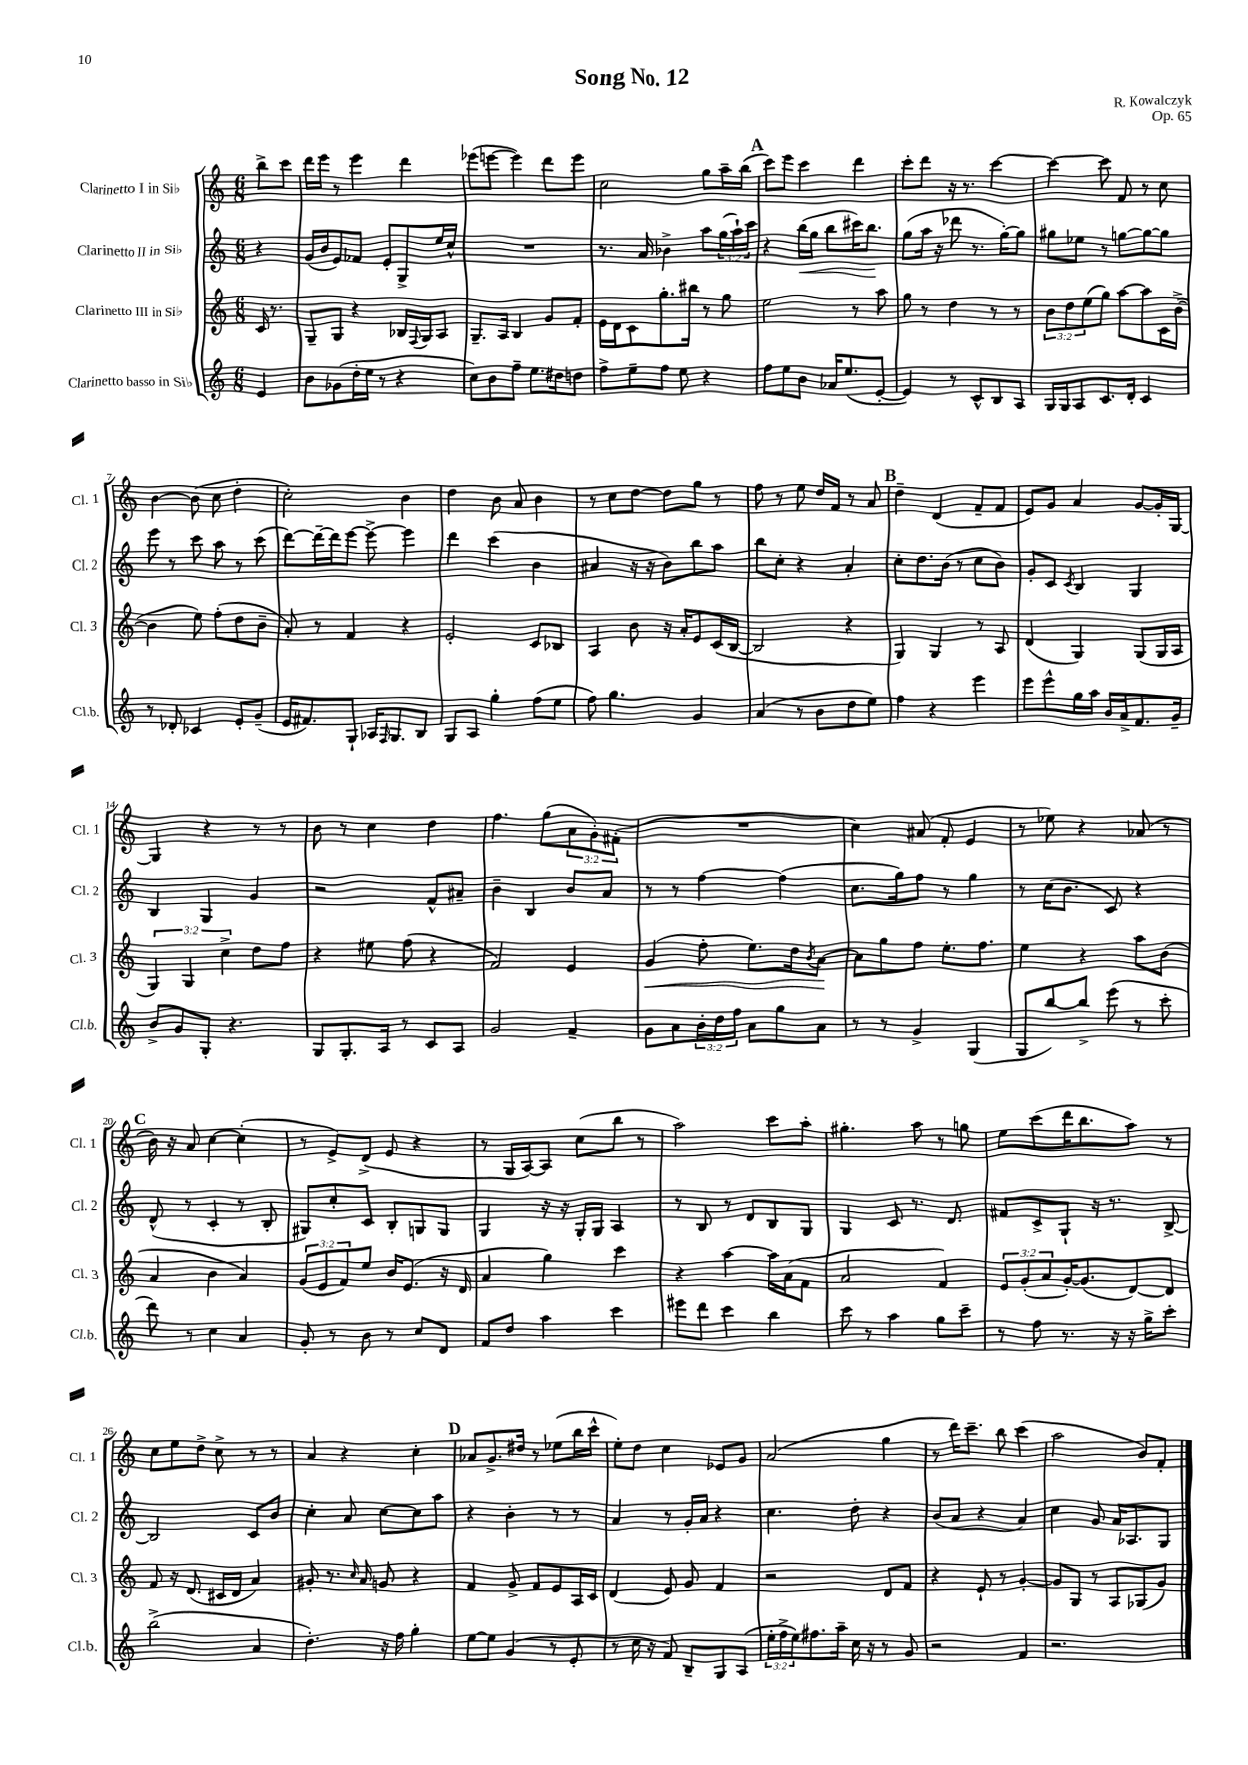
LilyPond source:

\header { title = "Song No. 12" composer = "R. Kowalczyk" opus = "Op. 65" }
<<
\new StaffGroup <<
\new Staff = "s0" \with { instrumentName = "Clarinetto I in Sib" shortInstrumentName = "Cl. 1" } {
    \clef treble \key c \major \numericTimeSignature \time 6/8 \override Staff.TupletNumber.text = #tuplet-number::calc-fraction-text \partial 4
    b''8-> c'''8 |
    d'''16 e'''16 r8 e'''4 d'''4 |
    ees'''8( e'''8~ e'''4) d'''8 e'''8 |
    c''2 g''8 a''16-- b''16( |
    \mark \markup { \bold "A" } c'''8) e'''8 c'''4 d'''4 |
    c'''8-. d'''8 r16 r8. c'''4~ |
    c'''4~ c'''8 f'8 r8 c''8 |
    b'4~ b'8( c''8 d''4-. |
    c''2-.) b'4 |
    d''4 b'8 a'8 b'4 |
    r8 c''8 d''8~ d''8 g''8 r8 |
    f''8 r8 e''8 d''16 f'16 r8 a'8 |
    \mark \markup { \bold "B" } d''4-- d'4( f'8-- f'8 |
    e'8) g'8 a'4 g'8~ g'16-. g16~ |
    g4 r4 r8 r8 |
    b'8 r8 c''4 d''4 |
    f''4. g''8( \tuplet 3/2 { a'8 g'8-.) fis'8-.( } |
    R2. |
    c''4) ais'8( f'8-. e'4 |
    r8 ees''8) r4 aes'8( r8 |
    \mark \markup { \bold "C" } b'16) r16 a'8 c''4~ c''4-.( |
    r8 e'8->) d'8->( e'8 r4 |
    r8 g16 a16~) a8 c''8( b''8 r8 |
    a''2) c'''8 a''8-. |
    gis''4.-. a''8 r8 g''8 |
    e''8 c'''8( d'''16 b''8. a''8) r8 |
    c''8 e''8 d''8-> c''8-> r8 r8 |
    a'4 r4 c''4-. |
    \mark \markup { \bold "D" } aes'8 g'8.-> dis''16 r8 ees''8( b''16 c'''16-^ |
    e''8-.) d''8 c''4 ees'8 g'8 |
    a'2( g''4 |
    r8 d'''16) c'''8.-- b''8 c'''4( |
    a''2 b'8) f'8-. \bar "|." |
}
\new Staff = "s1" \with { instrumentName = "Clarinetto II in Sib" shortInstrumentName = "Cl. 2" } {
    \clef treble \key c \major \numericTimeSignature \time 6/8 \override Staff.TupletNumber.text = #tuplet-number::calc-fraction-text \partial 4
    r4 |
    g'16( b'16 e'8) fes'8 e'8-. g8-> e''16 c''16-^ |
    R2. |
    r8. a'16 bes'4-> a''8 \tuplet 3/2 { g''16( a''16-!) c'''16 } |
    \mark \markup { \bold "A" } r4 b''16\<( g''16 b''8 cis'''16) b''8.\! |
    g''8( a''16 r16 des'''8 r8. g''16~-.) g''8 |
    gis''8 ees''8 r8 g''8~ g''8~ g''8 |
    e'''8 r8 c'''8 a''8 r8 c'''8( |
    d'''8~) d'''16~-- d'''16 e'''8~ e'''8~-> e'''4 |
    d'''4 c'''4( b'4 |
    ais'4 r16 r16 b'8) b''8 a''8 |
    b''8 c''8-. r4 a'4-. |
    \mark \markup { \bold "B" } c''8-. d''8. b'16( r8 c''8 b'8) |
    g'8-. c'8 \acciaccatura { c'8 } b4 g4 |
    b4 g4 g'4 |
    r2 f'8-^ ais'8-- |
    b'4-- b4 b'8 a'8 |
    r8 r8 f''4~ f''4( |
    c''8. g''16) f''8 r8 g''4 |
    r8 c''16( b'8. c'8) r4 |
    \mark \markup { \bold "C" } d'8-^( r8 c'4-. r8 b8-. |
    gis8) c''8-. c'8 b8-. g8 g8 |
    g4 r16 r16 g16-. g16 a4 |
    r8 b8 r8 d'8 b8 g8 |
    g4 c'8 r8. d'8. |
    fis'8 c'8-> g8-! r16 r8. b8~-> |
    b2 c'8 b'8 |
    c''4-. a'8 c''8~ c''8 a''8 |
    \mark \markup { \bold "D" } r4 b'4-. r8 r8 |
    a'4 r8 g'16-. a'16 r4 |
    c''4. d''8-. r4 |
    b'8( a'8 r4 a'4) |
    c''4 g'8 a'16 aes8. g8 \bar "|." |
}
\new Staff = "s2" \with { instrumentName = "Clarinetto III in Sib" shortInstrumentName = "Cl. 3" } {
    \clef treble \key c \major \numericTimeSignature \time 6/8 \override Staff.TupletNumber.text = #tuplet-number::calc-fraction-text \partial 4
    c'16 r8. |
    g8-- g8 r4 bes16 \appoggiatura { f8 } g16 a8 |
    g8.-- a16 b4 g'8 f'8-. |
    e'16 d'16 c'8 g''8.-. bis''16 r8 g''8 |
    \mark \markup { \bold "A" } e''2 r8 a''8 |
    g''8 r8 d''4 r8 r8 |
    \tuplet 3/2 { b'8 d''8 e''8( } g''8) a''8~ a''8 c'16 b'16~->( |
    b'4 e''8) f''8-.( d''8 b'8-- |
    a'8-.) r8 f'4 r4 |
    e'2-. c'8 bes8 |
    a4 b'8 r16 a'16-. e'8 c'16( b16~ |
    b2 r4 |
    \mark \markup { \bold "B" } g4) g4 r8 a8 |
    d'4( g4) g8( g16 a16 |
    \tuplet 3/2 { g4) g4 c''4-> } d''8 f''8 |
    r4 eis''8 f''8( r4 |
    f'2) e'4 |
    g'4\<( f''8-. e''8.) d''16 \acciaccatura { b'8 } a'8~\! |
    a'8 g''8 f''8 e''8.-. f''8. |
    e''4 r4 a''8 b'8( |
    \mark \markup { \bold "C" } a'4 b'4 a'4) |
    \tuplet 3/2 { g'8( e'8 f'8) } e''8 b'16 e'8.( r16 d'16 |
    a'4 g''4) c'''4 |
    r4 a''4~ a''16 a'16( f'8 |
    a'2 f'4) |
    \tuplet 3/2 { e'8 g'8-.( a'8 } g'16~-.) g'8.( d'8~) d'8 |
    f'8 r16 d'8.( cis'16 d'16 a'4) |
    gis'8-. r8. \grace { c''16 } a'16 g'8 r4 |
    \mark \markup { \bold "D" } f'4 g'8-> f'8 e'8 a16 c'16 |
    d'4( e'8) g'8 f'4 |
    r2 d'8 f'8 |
    r4 e'8-! r8 g'4~-. |
    g'8 g8 r8 a8 ges8( g'8) \bar "|." |
}
\new Staff = "s3" \with { instrumentName = "Clarinetto basso in Sib" shortInstrumentName = "Cl.b." } {
    \clef treble \key c \major \numericTimeSignature \time 6/8 \override Staff.TupletNumber.text = #tuplet-number::calc-fraction-text \partial 4
    e'4 |
    b'8 ges'8( d''16-. e''16 r8 r4 |
    c''8) b'8 f''8-- e''8. dis''16 d''8 |
    f''8-> e''8-- f''8 e''8 r4 |
    \mark \markup { \bold "A" } f''8 e''8 b'8 aes'16 e''8.( e'8~-. |
    e'4) r8 c'8-^ b8 a8 |
    g16 g16 a8 c'8. d'16-. c'4 |
    r8 des'8-. ces'4 e'8-. g'8--( |
    e'16 fis'8.) g8-! aes16 \grace { f16 } g8. b8 |
    g8 a8 g''4-. f''8( e''8 |
    f''8) g''4. g'4 |
    a'4( r8 b'8 d''8 e''8) |
    \mark \markup { \bold "B" } f''4 r4 e'''4 |
    e'''8 e'''8-^ g''16 a''16 b'16 a'16-> f'8. g'16-- |
    b'8-> g'8 g8-. r4. |
    g8 g8.-. a16 r8 c'8 a8 |
    g'2 f'4-- |
    g'8 a'8 \tuplet 3/2 { b'16-. d''16 f''16 } a'8 g''8 a'8 |
    r8 r8 g'4-> g4( |
    g8 b''8~) b''8-> e'''8( r8 c'''8-. |
    \mark \markup { \bold "C" } d'''8) r8 c''4 a'4 |
    g'8-. r8 b'8 r8 c''8 d'8 |
    f'8 d''8 a''4 c'''4 |
    eis'''8 d'''8 c'''4 b''4 |
    c'''8 r8 a''4 g''8 c'''8-- |
    r8 f''8 r8. r16 r16 g''16-> c'''8-. |
    b''2->( a'4 |
    d''4.-.) r16 f''16 g''4-. |
    \mark \markup { \bold "D" } e''8~ e''8 g'4( r8 e'8-. |
    r8 c''16 r16 f'8) b8-- g8 a8( |
    \tuplet 3/2 { e''16-. f''16-> e''16) } fis''8. a''16-- c''16 r16 r8 g'8 |
    r2 f'4 |
    r2. \bar "|." |
}
>>
>>
